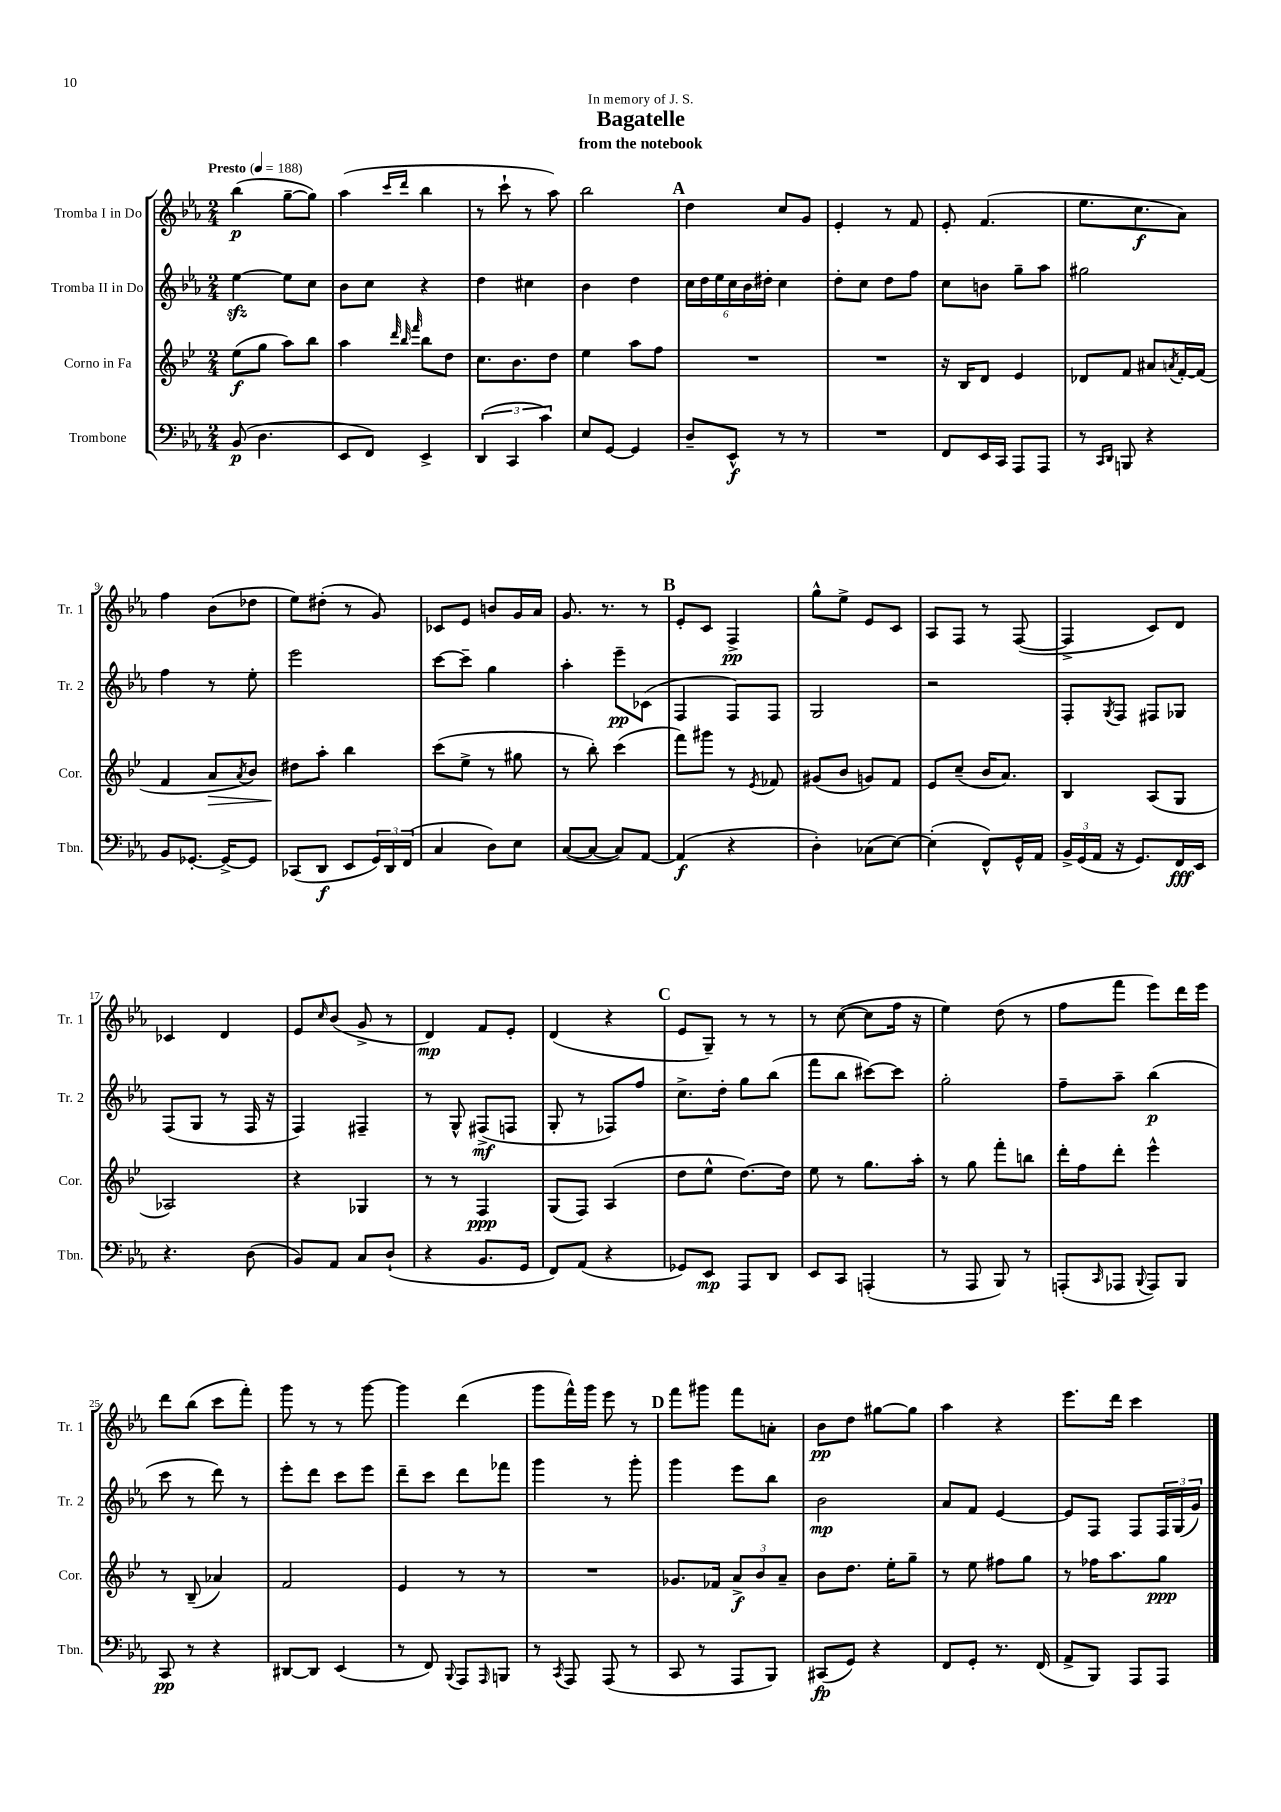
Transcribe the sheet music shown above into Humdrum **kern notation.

**kern	**dynam	**kern	**dynam	**kern	**dynam	**kern	**dynam
*part4	*part4	*part3	*part3	*part2	*part2	*part1	*part1
*staff4	*staff4	*staff3	*staff3	*staff2	*staff2	*staff1	*staff1
*I"Trombone	*	*I"Corno in Fa	*	*I"Tromba II in Do	*	*I"Tromba I in Do	*
*I'Tbn.	*	*I'Cor.	*	*I'Tr. 2	*	*I'Tr. 1	*
*clefF4	*	*clefG2	*	*clefG2	*	*clefG2	*
*k[b-e-a-]	*	*k[b-e-]	*	*k[b-e-a-]	*	*k[b-e-a-]	*
*M2/4	*	*M2/4	*	*M2/4	*	*M2/4	*
*MM188	*	*MM188	*	*MM188	*	*MM188	*
=1	=1	=1	=1	=1	=1	=1	=1
!	!	!	!	!	!	!LO:TX:a:B:t=Presto	!
(8BB-/	p	(8ee-\L	f	[4ee-zz\	.	(4bb-\	p
4.D\	.	8gg\J	.	.	.	.	.
.	.	8aa\L)	.	8ee-\L]	.	[8gg~\L	.
.	.	8bb-\J	.	8cc\J	.	8gg\J])	.
=2	=2	=2	=2	=2	=2	=2	=2
8EE-/L	.	4aa\	.	8b-\L	.	(4aa-\	.
8FF/J)	.	.	.	8cc\J	.	.	.
.	.	32qqddd/	.	.	.	.	.
.	.	32qqbb-/	.	.	.	16qqccc/LL	.
.	.	32qqfff/	.	.	.	16qqddd/JJ	.
4EE-^/	.	8bb-\L	.	4r	.	4bb-\	.
.	.	8dd\J	.	.	.	.	.
=3	=3	=3	=3	=3	=3	=3	=3
(6DD/	.	8.cc\L	.	4dd\	.	8r	.
.	.	.	.	.	.	8ccc`\	.
6CC/	.	.	.	.	.	.	.
.	.	8.b-\	.	.	.	.	.
.	.	.	.	4cc#X\	.	8r	.
6c\)	.	.	.	.	.	.	.
.	.	8dd\J	.	.	.	8aa-\)	.
=4	=4	=4	=4	=4	=4	=4	=4
8E-/L	.	4ee-\	.	4b-\	.	2bb-\	.
[8GG/J	.	.	.	.	.	.	.
4GG/]	.	8aa\L	.	4dd\	.	.	.
.	.	8ff\J	.	.	.	.	.
!!LO:REH:place=s1:t=A
=5	=5	=5	=5	=5	=5	=5	=5
8D~/L	.	2r	.	24cc\LL	.	4dd\	.
.	.	.	.	24dd\	.	.	.
.	.	.	.	24ee-\	.	.	.
8EE-^^/J	f	.	.	24cc\	.	.	.
.	.	.	.	24b-\	.	.	.
.	.	.	.	24dd#X'\JJ	.	.	.
8r	.	.	.	4cc\	.	8cc/L	.
8r	.	.	.	.	.	8g/J	.
=6	=6	=6	=6	=6	=6	=6	=6
2r	.	2r	.	8dd'\L	.	4e-'/	.
.	.	.	.	8cc\J	.	.	.
.	.	.	.	8dd\L	.	8r	.
.	.	.	.	8ff\J	.	8f/	.
=7	=7	=7	=7	=7	=7	=7	=7
8FF/L	.	16r	.	8cc\L	.	8e-'/	.
.	.	16B-/KL	.	.	.	.	.
16EE-/L	.	8d/J	.	8bn\J	.	(4.f/	.
16CC/JJ	.	.	.	.	.	.	.
8AAA-/L	.	4e-/	.	8gg~\L	.	.	.
8AAA-/J	.	.	.	8aa-\J	.	.	.
=8	=8	=8	=8	=8	=8	=8	=8
8r	.	8d-X/L	.	2gg#X\	.	8.ee-\L	.
16qqCC/LL	.	.	.	.	.	.	.
16qqDD/JJ	.	.	.	.	.	.	.
8BBBn/	.	8f/J	.	.	.	.	.
.	.	.	.	.	.	8.cc\	f
4r	.	8a#X/L	.	.	.	.	.
.	.	8qan/	.	.	.	.	.
.	.	[16f'/L	.	.	.	8a-\J)	.
.	.	(16f/JJ]	.	.	.	.	.
!!LO:LB:g=z
=9	=9	=9	=9	=9	=9	=9	=9
8BB-/L	.	4f/	.	4ff\	.	4ff\	.
[8.GG-X'/J	.	.	.	.	.	.	.
!	!	!	!LO:HP:b	!	!	!	!
.	.	8a/L	>	8r	.	(8b-\L	.
16GG-^/KL_	.	.	.	.	.	.	.
.	.	8qa/	.	.	.	.	.
8GG-/J]	.	8b-/J)	.	8ee-'\	.	8dd-X\J	.
=10	=10	=10	=10	=10	=10	=10	=10
(8CC-X/L	.	8dd#X\L	.	2eee-\	.	8ee-\L)	.
8DD/J	f	8aa'\J	]	.	.	(8dd#X'\J	.
8EE-/L	.	4bb-\	.	.	.	8r	.
24GG/L)	.	.	.	.	.	8g/)	.
24DD/	.	.	.	.	.	.	.
(24FF/JJ	.	.	.	.	.	.	.
=11	=11	=11	=11	=11	=11	=11	=11
4C/	.	(8ccc\L	.	[8ccc\L	.	8c-X/L	.
.	.	8ee-^\J	.	8ccc~\J]	.	8e-/J	.
8D\L)	.	8r	.	4gg\	.	8bn/L	.
8E-\J	.	8gg#X\	.	.	.	16g/L	.
.	.	.	.	.	.	16a-/JJ	.
=12	=12	=12	=12	=12	=12	=12	=12
([8C/L	.	8r	.	4aa-'\	.	8.g/	.
8C/J_	.	8bb-'\)	.	.	.	.	.
.	.	.	.	.	.	8.r	.
8C/L])	.	(4ccc\	.	8eee-~\L	pp	.	.
[8AA-/J	.	.	.	(8c-X\J	.	8r	.
!!LO:REH:place=s1:t=B
=13	=13	=13	=13	=13	=13	=13	=13
(4AA-/]	f	8fff\L)	.	4F/	.	8e-'/L	.
.	.	8ggg#X\J	.	.	.	8c/J	.
4r	.	8r	.	8F/L)	.	4F^/	pp
.	.	8qe-/	.	.	.	.	.
.	.	8f-X/	.	8F/J	.	.	.
=14	=14	=14	=14	=14	=14	=14	=14
4D'\)	.	(8g#X/L	.	2G/	.	8gg^^\L	.
.	.	8b-/J	.	.	.	8ee-^\J	.
(8C-X\L	.	8gn/L)	.	.	.	8e-/L	.
[8E-\J)	.	8f/J	.	.	.	8c/J	.
=15	=15	=15	=15	=15	=15	=15	=15
(4E-'\]	.	8e-/L	.	2r	.	8A-/L	.
.	.	(8cc~/J	.	.	.	8F/J	.
8FF^^/L)	.	16b-/KL	.	.	.	8r	.
.	.	8.a/J)	.	.	.	.	.
16GG^^/L	.	.	.	.	.	([8F/	.
16AA-/JJ	.	.	.	.	.	.	.
=16	=16	=16	=16	=16	=16	=16	=16
24BB-^/LL	.	4B-/	.	8F'/L	.	4F^/]	.
(24GG/	.	.	.	.	.	.	.
24AA-/JJ	.	.	.	.	.	.	.
.	.	.	.	8qG/	.	.	.
16r	.	.	.	8F/J	.	.	.
8.GG/L)	.	.	.	.	.	.	.
.	.	(8A/L	.	8F#X/L	.	8c/L)	.
16FF/L	fff	8G/J	.	8G-X/J	.	8d/J	.
16EE-/JJ	.	.	.	.	.	.	.
!!LO:LB:g=z
=17	=17	=17	=17	=17	=17	=17	=17
4.r	.	2A-X/)	.	(8F/L	.	4c-X/	.
.	.	.	.	8G/J	.	.	.
.	.	.	.	8r	.	4d/	.
(8D\	.	.	.	16F/	.	.	.
.	.	.	.	16r	.	.	.
=18	=18	=18	=18	=18	=18	=18	=18
8BB-/L)	.	4r	.	4F/)	.	8e-/L	.
.	.	.	.	.	.	16qqcc/	.
8AA-/J	.	.	.	.	.	(8b-/J	.
8C/L	.	4G-X/	.	4F#X~/	.	8g^/	.
(8D`/J	.	.	.	.	.	8r	.
=19	=19	=19	=19	=19	=19	=19	=19
4r	.	8r	.	8r	.	4d/)	mp
.	.	8r	.	8G^^/	.	.	.
8.BB-/L	.	4F/	ppp	(8F#X^/L	mf	8f/L	.
.	.	.	.	8Fn/J	.	8e-'/J	.
16GG/Jk	.	.	.	.	.	.	.
=20	=20	=20	=20	=20	=20	=20	=20
8FF/L)	.	(8G/L	.	8G'/	.	(4d/	.
(8AA-/J	.	8F/J)	.	8r	.	.	.
4r	.	(4A/	.	8F-X/L)	.	4r	.
.	.	.	.	8ff/J	.	.	.
!!LO:REH:place=s1:t=C
=21	=21	=21	=21	=21	=21	=21	=21
8GG-X/L)	.	8dd\L	.	8.cc^\L	.	8e-/L	.
8EE-/J	mp	8ee-^^\J	.	.	.	8G~/J)	.
.	.	.	.	16dd'\Jk	.	.	.
8AAA-/L	.	[8.dd\L)	.	8gg\L	.	8r	.
8DD/J	.	.	.	(8bb-\J	.	8r	.
.	.	16dd\Jk]	.	.	.	.	.
=22	=22	=22	=22	=22	=22	=22	=22
8EE-/L	.	8ee-\	.	8fff\L	.	8r	.
8CC/J	.	8r	.	8bb-\J	.	([8cc\	.
(4AAAn'/	.	8.gg\L	.	[8ccc#X\L)	.	8cc\L]	.
.	.	.	.	8ccc#\J]	.	16ff\Jk	.
.	.	16aa'\Jk	.	.	.	16r	.
=23	=23	=23	=23	=23	=23	=23	=23
8r	.	8r	.	2gg'\	.	4ee-\)	.
8AAA-/	.	8gg\	.	.	.	.	.
8BBB-/)	.	8fff'\L	.	.	.	(8dd\	.
8r	.	8bbn\J	.	.	.	8r	.
=24	=24	=24	=24	=24	=24	=24	=24
(8AAAn'/L	.	16ddd'\LL	.	8ff~\L	.	8ff\L	.
.	.	16ff\J	.	.	.	.	.
16qqCC/	.	.	.	.	.	.	.
8AAA-X/J	.	8ddd'\J	.	8aa-~\J	.	8fff\J	.
8qqBBB-/	.	.	.	.	.	.	.
8AAA-/L)	.	4eee-^^\	.	(4bb-\	p	8eee-\L)	.
8BBB-/J	.	.	.	.	.	16ddd\L	.
.	.	.	.	.	.	16eee-\JJ	.
!!LO:LB:g=z
=25	=25	=25	=25	=25	=25	=25	=25
8CC/	pp	8r	.	8ccc\	.	8ddd\L	.
8r	.	(8B-~/	.	8r	.	(8bb-\J	.
4r	.	4a-X/)	.	8ddd\)	.	8ccc\L	.
.	.	.	.	8r	.	8fff'\J)	.
=26	=26	=26	=26	=26	=26	=26	=26
[8DD#X/L	.	2f/	.	8eee-'\L	.	8ggg\	.
8DD#/J]	.	.	.	8ddd\J	.	8r	.
(4EE-/	.	.	.	8ccc\L	.	8r	.
.	.	.	.	8eee-\J	.	[8ggg\	.
=27	=27	=27	=27	=27	=27	=27	=27
8r	.	4e-/	.	8ddd~\L	.	4ggg\]	.
8FF/)	.	.	.	8ccc\J	.	.	.
8qqBBB-/	.	.	.	.	.	.	.
8AAA-/L	.	8r	.	8ddd\L	.	(4ddd\	.
16qqAAA-/	.	.	.	.	.	.	.
8BBBn/J	.	8r	.	8fff-X\J	.	.	.
=28	=28	=28	=28	=28	=28	=28	=28
8r	.	2r	.	4ggg\	.	8ggg\L	.
8qCC/	.	.	.	.	.	.	.
8AAA-/	.	.	.	.	.	16fff^^\L)	.
.	.	.	.	.	.	16ggg\JJ	.
(8AAA-/	.	.	.	8r	.	8eee-\	.
8r	.	.	.	8ggg'\	.	8r	.
!!LO:REH:place=s1:t=D
=29	=29	=29	=29	=29	=29	=29	=29
8CC/	.	8.g-X/L	.	4ggg\	.	8fff\L	.
8r	.	.	.	.	.	8ggg#X\J	.
.	.	16f-X/Jk	.	.	.	.	.
8AAA-/L	.	12a^/L	f	8eee-\L	.	8fff\L	.
.	.	12b-/	.	.	.	.	.
8BBB-/J)	.	.	.	8bb-\J	.	8an'\J	.
.	.	12a~/J	.	.	.	.	.
=30	=30	=30	=30	=30	=30	=30	=30
(8CC#X/L	fp	8b-\L	.	2b-\	mp	8b-\L	pp
8GG/J)	.	8.dd\J	.	.	.	8dd\J	.
4r	.	.	.	.	.	[8gg#X\L	.
.	.	16ee-'\KL	.	.	.	.	.
.	.	8gg~\J	.	.	.	8gg#\J]	.
=31	=31	=31	=31	=31	=31	=31	=31
8FF/L	.	8r	.	8a-/L	.	4aa-\	.
8GG'/J	.	8ee-\	.	8f/J	.	.	.
8.r	.	8ff#X\L	.	[4e-/	.	4r	.
.	.	8gg\J	.	.	.	.	.
(16FF/	.	.	.	.	.	.	.
=32	=32	=32	=32	=32	=32	=32	=32
8AA-^/L	.	8r	.	8e-/L]	.	8.eee-\L	.
8BBB-/J)	.	16ff-X\KL	.	8F/J	.	.	.
.	.	8.aa\	.	.	.	16ddd\Jk	.
8AAA-/L	.	.	.	8F/L	.	4ccc\	.
8AAA-/J	.	8gg\J	ppp	24F/L	.	.	.
.	.	.	.	(24G/	.	.	.
.	.	.	.	24g/JJ)	.	.	.
==	==	==	==	==	==	==	==
*-	*-	*-	*-	*-	*-	*-	*-
